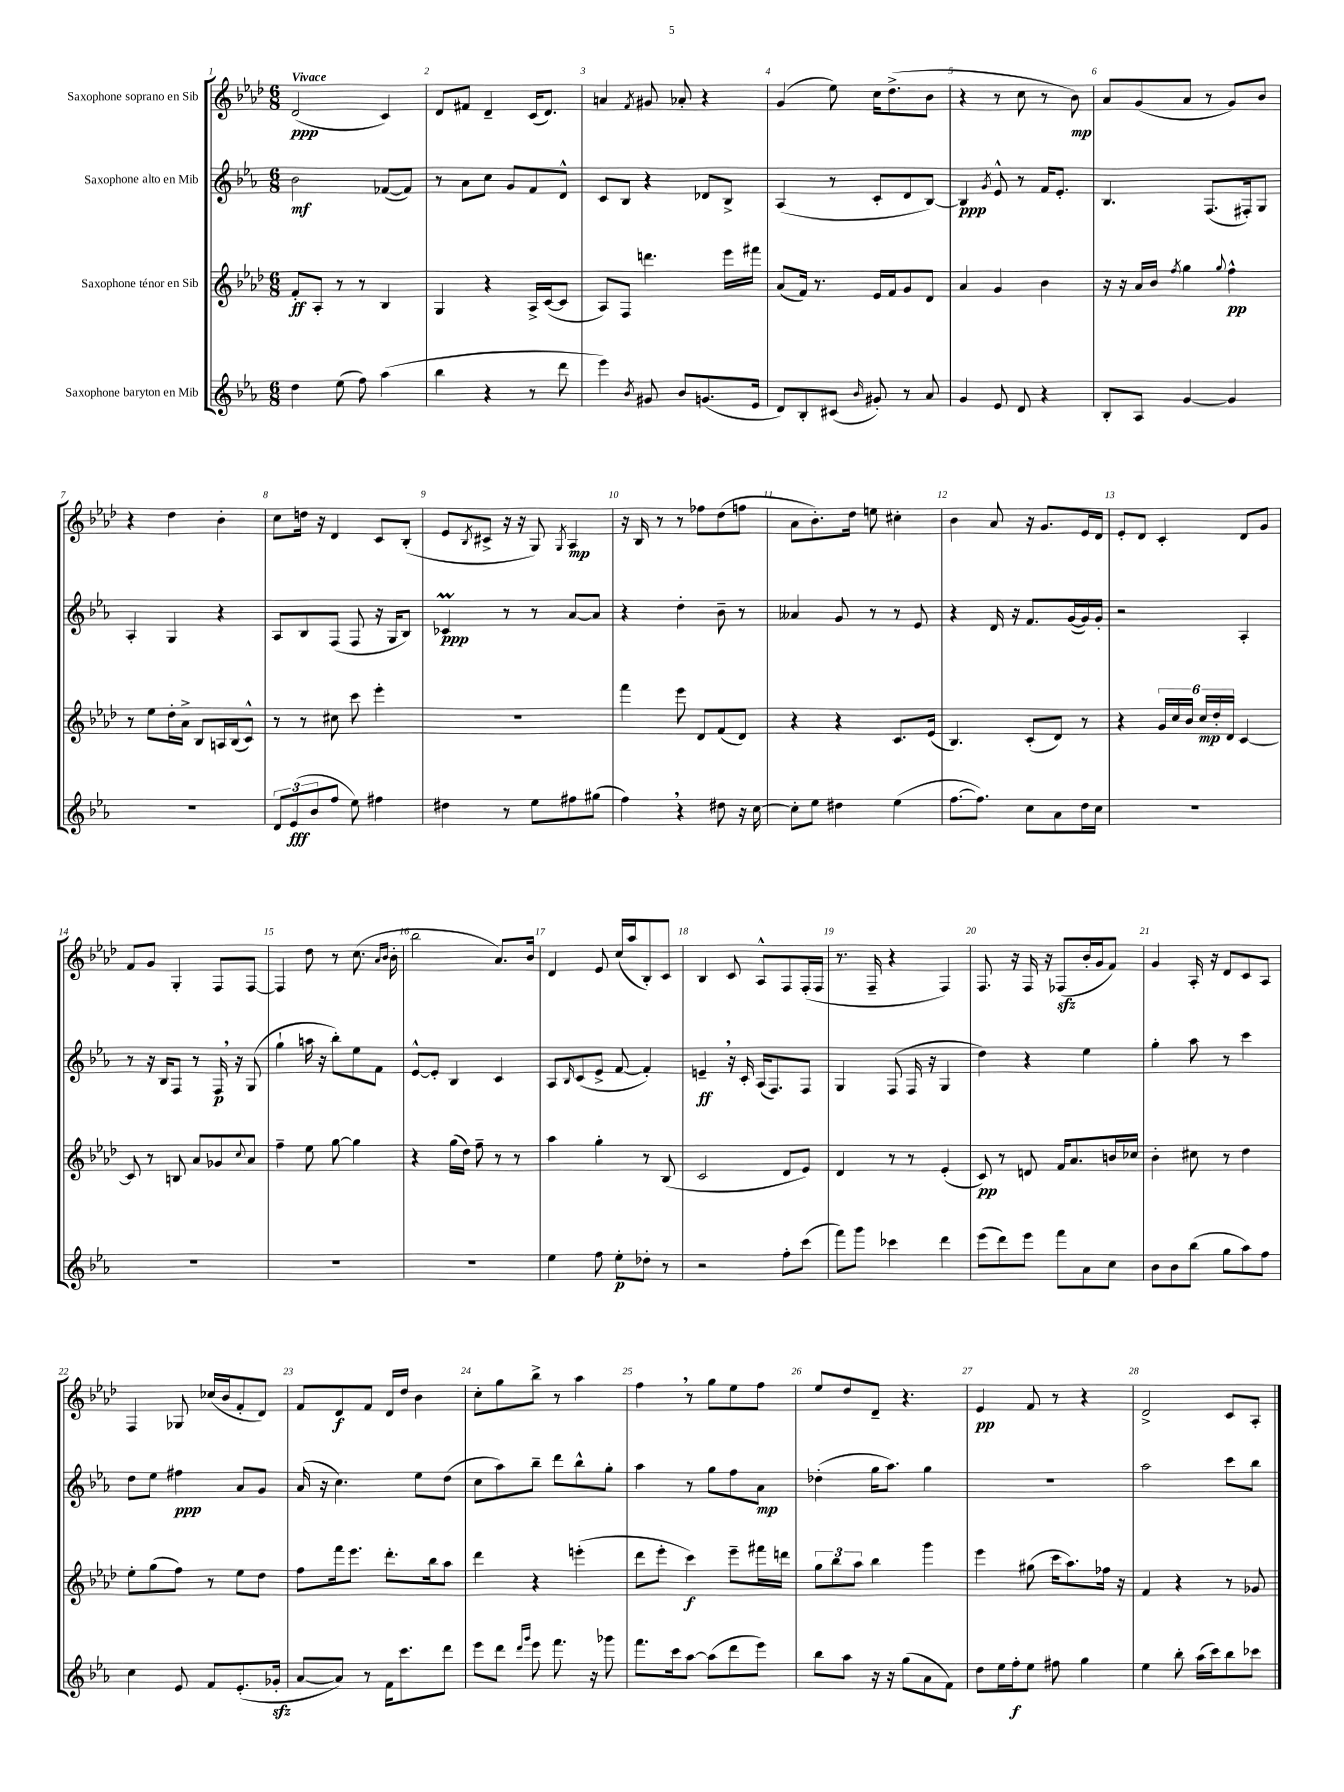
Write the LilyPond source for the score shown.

<<
\new StaffGroup <<
\new Staff = "s0" \with { instrumentName = "Saxophone soprano en Sib" } {
    \clef treble \key aes \major \numericTimeSignature \time 6/8 \tempo "Vivace"
    des'2\ppp( c'4) |
    des'8 fis'8 des'4-- c'16( des'8.) |
    a'4 \acciaccatura { f'8 } gis'8 aes'8-. r4 |
    g'4( ees''8) c''16 des''8.->( bes'8 |
    r4 r8 c''8 r8 bes'8\mp) |
    aes'8 g'8( aes'8 r8 g'8) bes'8 |
    r4 des''4 bes'4-. |
    c''8 d''16 r16 des'4 c'8 bes8-.( |
    ees'8 \acciaccatura { bes8 } cis'8-> r16 r16 g8) \acciaccatura { g8 } aes4\mp |
    r16 bes16 r8 r8 fes''8 des''8( f''8 |
    aes'8 bes'8.-.) des''16 e''8 cis''4-. |
    bes'4 aes'8 r16 g'8. ees'16 des'16 |
    ees'8-. des'8 c'4-. des'8 g'8 |
    f'8 g'8 g4-. f8 f8~ |
    f4 des''8 r8 c''8.( \grace { aes'16 bes'16 } bes'16-. |
    bes''2 aes'8.) bes'16 |
    des'4 ees'8 c''16( aes''16 bes8-.) c'8 |
    bes4 c'8 aes8-^ f8 f16-.( f16 |
    r8. f16-- r4 f4) |
    f8. r16 f16 r16 fes8\sfz( bes'16-. g'16 f'8) |
    g'4 aes16-. r16 des'8 c'8 aes8 |
    f4 ges8 ces''16( bes'16 f'8-. des'8) |
    f'8 des'8\f f'8 des'16 des''16 bes'4 |
    c''8-. g''8 bes''8-> r8 aes''4 |
    f''4 \breathe r8 g''8 ees''8 f''8 |
    ees''8 des''8 des'8-- r4. |
    ees'4\pp f'8 r8 r4 |
    des'2-> c'8 aes8-. \bar "|." |
}
\new Staff = "s1" \with { instrumentName = "Saxophone alto en Mib" } {
    \clef treble \key ees \major \numericTimeSignature \time 6/8
    bes'2\mf fes'8~( fes'8) |
    r8 aes'8 c''8 g'8 f'8 d'8-^ |
    c'8 bes8 r4 des'8 bes8-> |
    aes4( r8 c'8-. d'8 bes8~) |
    bes4\ppp \acciaccatura { g'8 } ees'8-^ r8 f'16 ees'8.-. |
    bes4. f8.( fis16-.) g8 |
    aes4-. g4 r4 |
    aes8 bes8 f8( f8 r16 g16 bes8) |
    ces'4\prall\ppp r8 r8 aes'8~ aes'8 |
    r4 d''4-. bes'8-- r8 |
    aeses'4 g'8 r8 r8 ees'8 |
    r4 d'16 r16 f'8. g'16~( g'16) g'16-. |
    r2 aes4-. |
    r8 r16 bes16 f8 r8 f16\p \breathe r16 g8( |
    g''4-! a''16 r16 bes''8-.) ees''8 f'8 |
    ees'8~-^ ees'8-. bes4 c'4 |
    aes8 \grace { bes16 } c'8( ees'8-> f'8~ f'4-.) |
    e'4--\ff \breathe r16 c'16-. aes16( f8.) f8 |
    g4 f8( f16 r16 g4 |
    d''4) r4 ees''4 |
    g''4-. aes''8 r8 c'''4 |
    d''8 ees''8 fis''4\ppp aes'8 g'8 |
    aes'16( r16 c''4.) ees''8 d''8( |
    c''8 aes''8) bes''8-- d'''8 bes''8-^ g''8-. |
    aes''4 r8 g''8 f''8 aes'8\mp |
    des''4-.( g''16 aes''8.) g''4 |
    R2. |
    aes''2 c'''8 bes''8 \bar "|." |
}
\new Staff = "s2" \with { instrumentName = "Saxophone ténor en Sib" } {
    \clef treble \key aes \major \numericTimeSignature \time 6/8
    f'8-.\ff aes8-. r8 r8 bes4 |
    g4 r4 aes16-> c'16~( c'8 |
    aes8) f8 d'''4. ees'''16 fis'''16 |
    aes'8( f'16) r8. ees'16 f'16 g'8 des'8 |
    aes'4 g'4 bes'4 |
    r16 r16 aes'16 bes'16 \acciaccatura { f''8 } g''4 \appoggiatura { g''8 } f''4-^\pp |
    r8 ees''8 des''16-. aes'16-> bes8 a16 bes16( c'8-^) |
    r8 r8 cis''8 c'''8 ees'''4-. |
    R2. |
    f'''4 ees'''8 des'8 f'8( des'8) |
    r4 r4 c'8. ees'16( |
    bes4.) c'8-.( des'8) r8 |
    r4 \tuplet 6/4 { g'16 c''16 bes'16 c''16\mp des''16-. des'16 } c'4~ |
    c'8 r8 b8 aes'8 ges'8 \appoggiatura { c''8 } aes'8 |
    f''4-- ees''8 g''8~ g''4 |
    r4 g''16( des''16) f''8-- r8 r8 |
    aes''4 g''4-. r8 bes8( |
    c'2 des'8 ees'8) |
    des'4 r8 r8 ees'4-.( |
    c'8\pp) r8 d'8 f'16 aes'8. b'16 ces''16 |
    bes'4-. cis''8 r8 des''4 |
    ees''8-. g''8( f''8) r8 ees''8 des''8 |
    f''8 f'''16 ees'''8. des'''8.-. bes''16 aes''8 |
    des'''4 r4 e'''4-.( |
    des'''8 ees'''8-. c'''4\f) ees'''8-- fis'''16 d'''16 |
    \tuplet 3/2 { g''8 bes''8 aes''8 } bes''4 g'''4 |
    ees'''4 gis''8( c'''16 aes''8.) fes''16 r16 |
    f'4 r4 r8 ges'8 \bar "|." |
}
\new Staff = "s3" \with { instrumentName = "Saxophone baryton en Mib" } {
    \clef treble \key ees \major \numericTimeSignature \time 6/8
    d''4 ees''8( f''8) aes''4( |
    bes''4 r4 r8 d'''8 |
    ees'''4) \acciaccatura { bes'8 } gis'8 bes'8 g'8.( ees'16 |
    d'8) bes8-. cis'8( \grace { bes'16 } gis'8-.) r8 aes'8 |
    g'4 ees'8 d'8 r4 |
    bes8-. aes8 g'4~ g'4 |
    R2. |
    \tuplet 3/2 { d'8 ees'8\fff( bes'8 } f''8 ees''8) fis''4 |
    dis''4 r8 ees''8 fis''8 gis''8( |
    f''4) \breathe r4 dis''8 r16 c''16~ |
    c''8-. ees''8 dis''4 ees''4( |
    f''8.~ f''8.) c''8 aes'8 d''16 c''16 |
    R2. |
    R2. |
    R2. |
    R2. |
    ees''4 f''8 ees''8-.\p des''8-. r8 |
    r2 f''8-. c'''8( |
    f'''8) g'''8 ces'''4 d'''4 |
    ees'''8( d'''8) ees'''8 f'''8 aes'8 c''8 |
    bes'8 bes'8 bes''8( g''8 aes''8) f''8 |
    c''4 ees'8 f'8 ees'8.-.( ges'16-.\sfz |
    aes'8~ aes'8) r8 f'16 c'''8. d'''8 |
    ees'''8 d'''8 \grace { d'''16 g'''16 } ees'''8 f'''8. r16 ges'''8 |
    f'''8. c'''16 aes''8~ aes''8( d'''8 ees'''8) |
    bes''8 aes''8 r16 r16 g''8( aes'8 f'8) |
    d''8 ees''16 f''16-.\f ees''8 fis''8 g''4 |
    ees''4 bes''8-. aes''16( c'''16) bes''8 ces'''8 \bar "|." |
}
>>
>>
\layout { \context { \Score \override BarNumber.break-visibility = ##(#f #t #t) barNumberVisibility = #all-bar-numbers-visible } }
